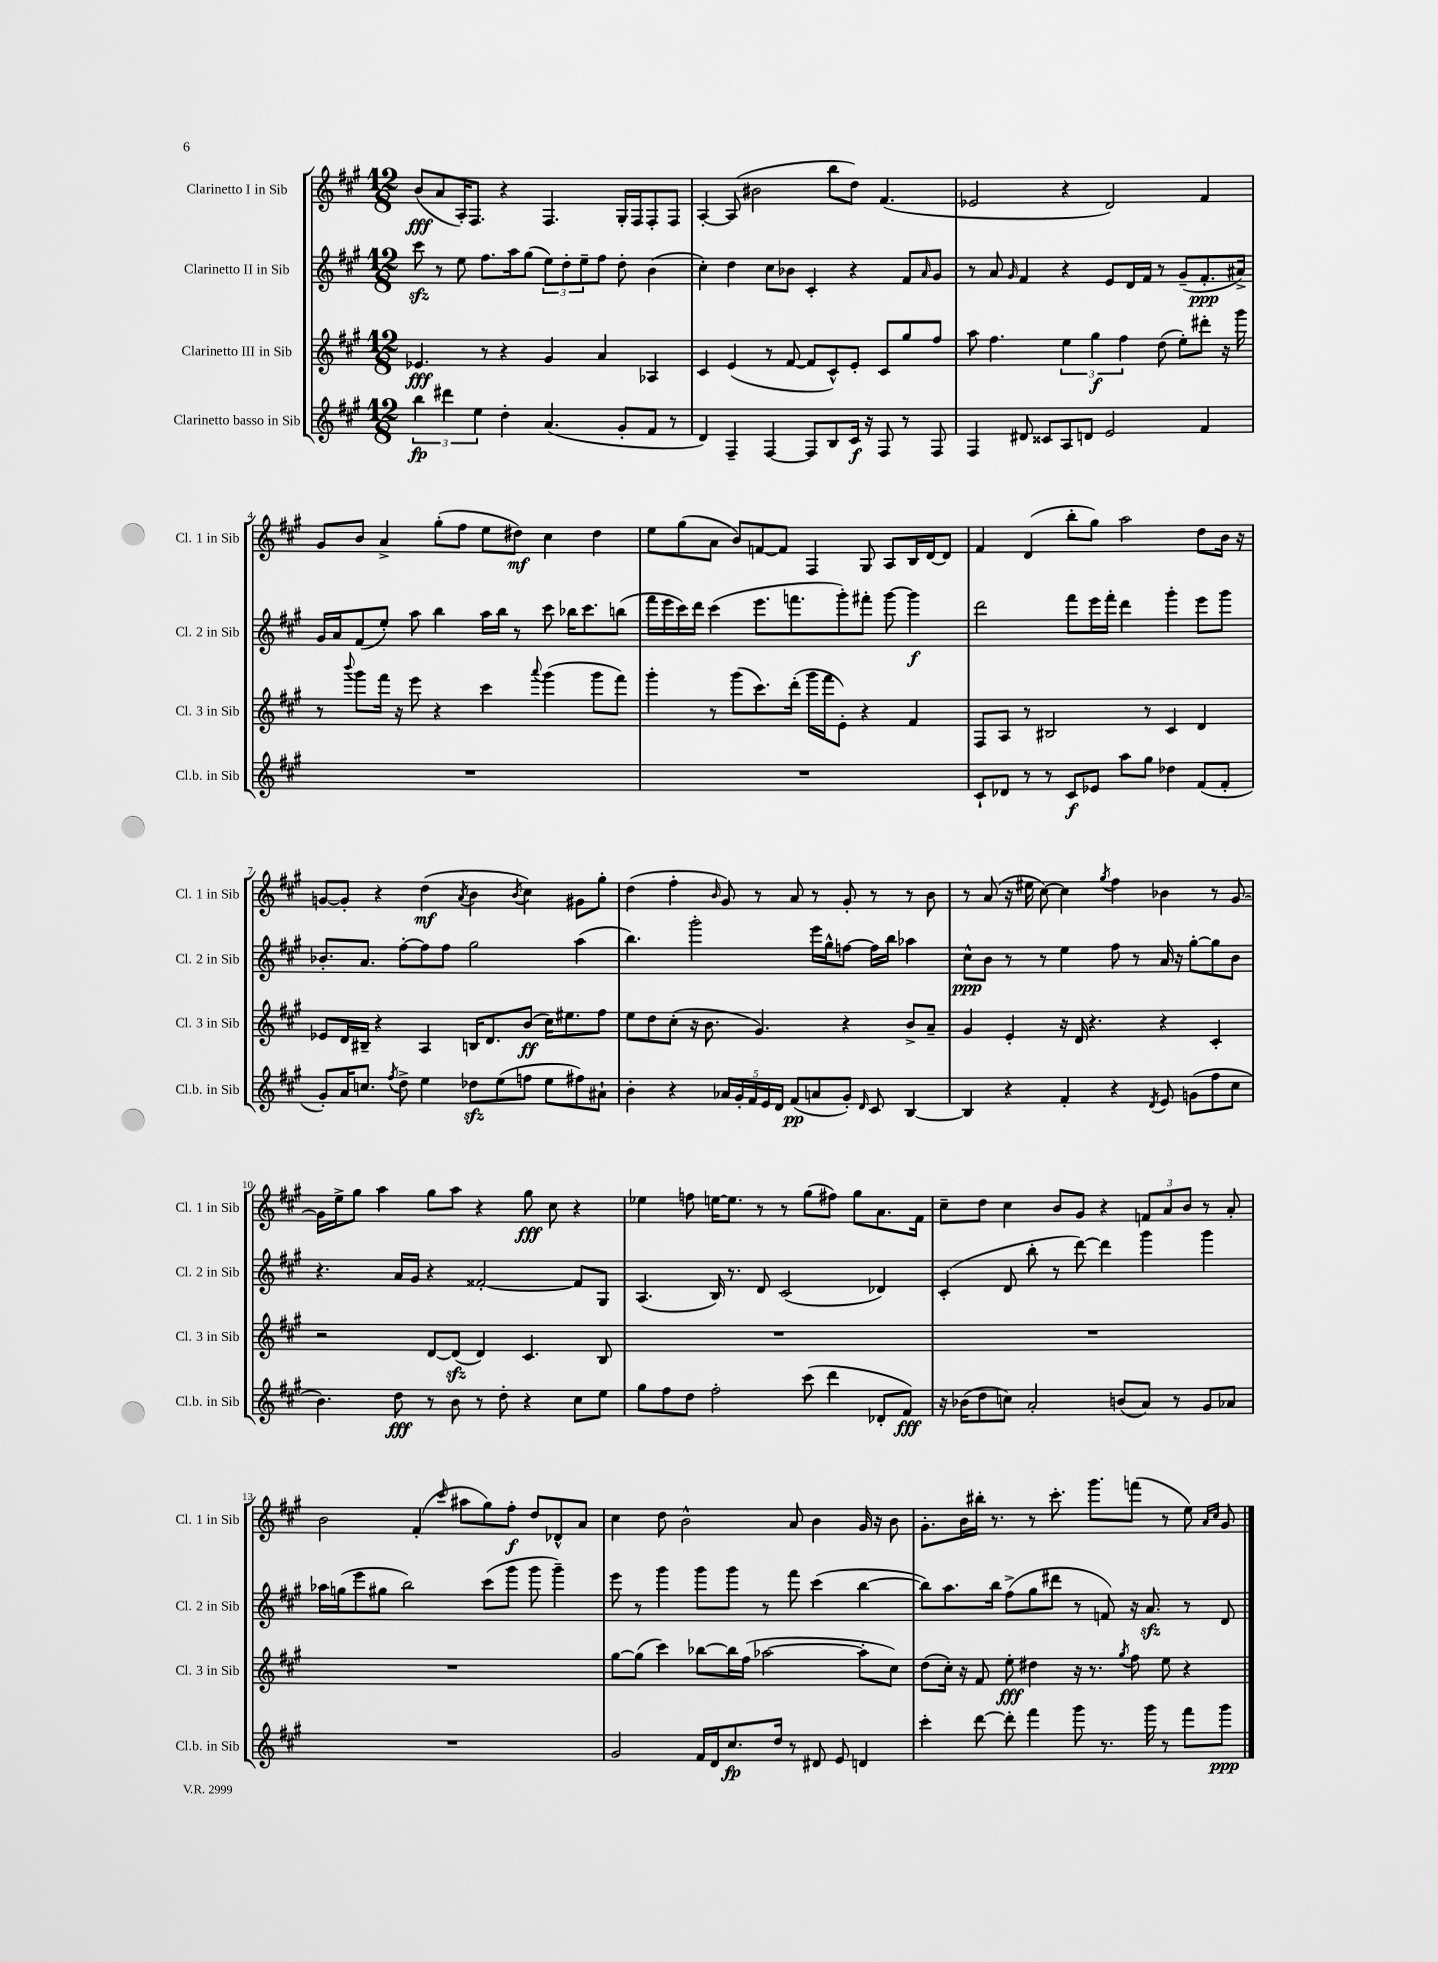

**kern	**dynam	**kern	**dynam	**kern	**dynam	**kern	**dynam
*part4	*part4	*part3	*part3	*part2	*part2	*part1	*part1
*staff4	*staff4	*staff3	*staff3	*staff2	*staff2	*staff1	*staff1
*I"Clarinetto basso in Sib	*	*I"Clarinetto III in Sib	*	*I"Clarinetto II in Sib	*	*I"Clarinetto I in Sib	*
*I'Cl.b. in Sib	*	*I'Cl. 3 in Sib	*	*I'Cl. 2 in Sib	*	*I'Cl. 1 in Sib	*
*clefG2	*	*clefG2	*	*clefG2	*	*clefG2	*
*k[f#c#g#]	*	*k[f#c#g#]	*	*k[f#c#g#]	*	*k[f#c#g#]	*
*M12/8	*	*M12/8	*	*M12/8	*	*M12/8	*
=1	=1	=1	=1	=1	=1	=1	=1
6bb\	fp	4.e-X/	fff	8ccc#zz\	.	(8b/L	fff
.	.	.	.	8r	.	8a/	.
6ddd#X\	.	.	.	.	.	.	.
.	.	.	.	8ee\	.	16A'/K)	.
.	.	.	.	.	.	8.F#/J	.
6ee\	.	.	.	.	.	.	.
.	.	8r	.	8.ff#\L	.	.	.
4dd'\	.	4r	.	.	.	4r	.
.	.	.	.	16aa\k	.	.	.
.	.	.	.	(8gg#\J	.	.	.
(4.a/	.	4g#/	.	12ee\L)	.	4.F#/	.
.	.	.	.	12dd'\	.	.	.
.	.	.	.	12ee~\	.	.	.
.	.	4a/	.	8ff#\J	.	.	.
8g#'/L	.	.	.	8dd'\	.	16G#'/LL	.
.	.	.	.	.	.	16F#/J	.
8f#/J	.	4A-X/	.	(4b\	.	8F#'/	.
8r	.	.	.	.	.	8F#/J	.
=2	=2	=2	=2	=2	=2	=2	=2
4d/)	.	4c#/	.	4cc#'\)	.	[4A'/	.
4F#~/	.	(4e/	.	4dd\	.	(8A/]	.
.	.	.	.	.	.	2b#X\	.
[4F#/	.	8r	.	8cc#\L	.	.	.
.	.	[8f#/	.	8b-X\J	.	.	.
8F#/L]	.	8f#/L]	.	4c#'/	.	.	.
8B/	.	8c#^^/)	.	.	.	8bb\L	.
16c#/Jk	f	8e'/J	.	4r	.	8dd\J)	.
16r	.	.	.	.	.	.	.
8F#/	.	8c#/L	.	.	.	(4.f#/	.
8r	.	8gg#/	.	8f#/L	.	.	.
.	.	.	.	16qqa/	.	.	.
8F#/	.	8ff#/J	.	8g#/J	.	.	.
=3	=3	=3	=3	=3	=3	=3	=3
4F#/	.	8aa\	.	8r	.	2e-X/	.
.	.	4.ff#\	.	8a/	.	.	.
.	.	.	.	16qqg#/	.	.	.
8d#X/	.	.	.	4f#/	.	.	.
8c##X/L	.	.	.	.	.	.	.
8A/	.	6ee\	.	4r	.	4r	.
8dn/J	.	.	.	.	.	.	.
.	.	6gg#\	f	.	.	.	.
2e/	.	.	.	8e/L	.	2d/)	.
.	.	6ff#\	.	.	.	.	.
.	.	.	.	16d/L	.	.	.
.	.	.	.	16f#/JJ	.	.	.
.	.	(8dd\	.	8r	.	.	.
.	.	8ee'\L)	.	(8g#~/L	.	.	.
4f#/	.	8ddd#X'\J	.	8.f#'/	ppp	4f#/	.
.	.	16r	.	.	.	.	.
.	.	16ggg#\	.	16a#X^/Jk)	.	.	.
!!LO:LB:g=z
=4	=4	=4	=4	=4	=4	=4	=4
1.r	.	8r	.	16g#/LL	.	8g#/L	.
.	.	.	.	16a/J	.	.	.
.	.	8qqbbb/	.	.	.	.	.
.	.	8ggg#\L	.	(8f#/	.	8b/J	.
.	.	16fff#\Jk	.	8ee'/J)	.	4a^/	.
.	.	16r	.	.	.	.	.
.	.	8eee\	.	8aa\	.	.	.
.	.	4r	.	4bb\	.	(8gg#'\L	.
.	.	.	.	.	.	8ff#\J	.
.	.	4ccc#\	.	16aa\LL	.	8ee\L	.
.	.	.	.	16bb\JJ	.	.	.
.	.	.	.	8r	.	8dd#X\J)	mf
.	.	8qqaaa/	.	.	.	.	.
.	.	(4ggg#\	.	8ccc#\	.	4cc#\	.
.	.	.	.	16bb-X\KL	.	.	.
.	.	.	.	8.ccc#\	.	.	.
.	.	8ggg#\L	.	.	.	4dd#\	.
.	.	8fff#\J)	.	(8bbn\J	.	.	.
=5	=5	=5	=5	=5	=5	=5	=5
1.r	.	4ggg#'\	.	16fff#\LL	.	8ee\L	.
.	.	.	.	16eee\	.	.	.
.	.	.	.	16ccc#\)	.	(8gg#\	.
.	.	.	.	16ddd\JJ	.	.	.
.	.	8r	.	(4ccc#\	.	8a\J	.
.	.	(8ggg#\L	.	.	.	8b/L)	.
.	.	8.ccc#\)	.	8.eee\L	.	[8fn/	.
.	.	.	.	.	.	8f/J]	.
.	.	(16ddd'\Jk	.	8.fffn\	.	.	.
.	.	16ggg#\LL	.	.	.	4F#/	.
.	.	16fff#\J	.	.	.	.	.
.	.	8e'\J)	.	8ggg#'\)	.	.	.
.	.	4r	.	8fff#X'\J	.	8G#/	.
.	.	.	.	[8ggg#\	.	8A/L	.
.	.	4f#/	.	4ggg#\]	f	16B/L	.
.	.	.	.	.	.	[16d/J	.
.	.	.	.	.	.	8d/J]	.
=6	=6	=6	=6	=6	=6	=6	=6
8c#`/L	.	8F#/L	.	2ddd\	.	4f#/	.
8d-X/J	.	8A/J	.	.	.	.	.
8r	.	8r	.	.	.	(4d/	.
8r	.	2B#X/	.	.	.	.	.
8c#/L	f	.	.	8fff#\L	.	8bb'\L	.
8e-X/J	.	.	.	16eee\L	.	8gg#\J)	.
.	.	.	.	16fff#'\JJ	.	.	.
8aa\L	.	.	.	4ddd\	.	2aa\	.
8gg#\J	.	8r	.	.	.	.	.
4dd-X\	.	4c#/	.	4ggg#'\	.	.	.
(8f#/L	.	4d/	.	8eee\L	.	8dd\L	.
8f#'/J	.	.	.	8ggg#\J	.	16b\Jk	.
.	.	.	.	.	.	16r	.
!!LO:LB:g=z
=7	=7	=7	=7	=7	=7	=7	=7
8g#'/L)	.	8e-X/L	.	8.b-X'/L	.	[8gn/L	.
16a/K	.	16d/L	.	.	.	8g'/J]	.
8.ccn/J	.	16B#X~/JJ	.	8.a/J	.	.	.
.	.	4r	.	.	.	4r	.
8qff#/	.	.	.	.	.	.	.
8dd^\	.	.	.	[8ff#'\L	.	.	.
4ee\	.	4A/	.	8ff#\]	.	(4dd\	mf
.	.	.	.	8ff#\J	.	.	.
.	.	.	.	.	.	8qa/	.
8dd-Xzz\L	.	16Bn/KL	.	2gg#\	.	4b\	.
.	.	8.d/	.	.	.	.	.
(8ee\	.	.	.	.	.	.	.
.	.	.	.	.	.	8qb/	.
8ffn\J	.	(8b/J	ff	.	.	4cc#\)	.
8ee\L	.	16cc#\KL)	.	.	.	.	.
.	.	8.ee#X\	.	.	.	.	.
8ff#X\)	.	.	.	(4aa\	.	8g#X\L	.
8a#X`\J	.	8ff#\J	.	.	.	8gg#'\J	.
=8	=8	=8	=8	=8	=8	=8	=8
4b'\	.	8ee\L	.	4.bb\)	.	(4dd\	.
.	.	8dd\	.	.	.	.	.
4r	.	(8cc#'\J	.	.	.	4ff#'\	.
.	.	16r	.	2ggg#'\	.	.	.
.	.	8.b\	.	.	.	.	.
.	.	.	.	.	.	16qqb/	.
20a-X/LL	.	.	.	.	.	8g#/)	.
20g#'/	.	.	.	.	.	.	.
20f#/	.	.	.	.	.	.	.
.	.	4.g#/)	.	.	.	8r	.
20e/	.	.	.	.	.	.	.
20d/JJ	.	.	.	.	.	.	.
(8f#/L	pp	.	.	.	.	8a/	.
8an/	.	.	.	16eee\LL	.	8r	.
.	.	.	.	16gg#^^\J	.	.	.
8g#'/J)	.	4r	.	[8ffn\J	.	8g#'/	.
16qqd/	.	.	.	.	.	.	.
8c#/	.	.	.	16ff\LL]	.	8r	.
.	.	.	.	16bb\JJ	.	.	.
[4B/	.	8b^/L	.	4aa-X\	.	8r	.
.	.	8a~/J	.	.	.	8b\	.
=9	=9	=9	=9	=9	=9	=9	=9
4B/]	.	4g#/	.	8cc#^^\L	ppp	8r	.
.	.	.	.	8b\J	.	(8a/	.
4r	.	4e'/	.	8r	.	16r	.
.	.	.	.	.	.	16ee#X\	.
.	.	.	.	8r	.	[8cc#\)	.
4f#'/	.	16r	.	4ee\	.	4cc#\]	.
.	.	16d/	.	.	.	.	.
.	.	4.r	.	.	.	.	.
.	.	.	.	.	.	8qgg#/	.
4r	.	.	.	8ff#\	.	4ff#\	.
.	.	.	.	8r	.	.	.
8qd/	.	.	.	.	.	.	.
8e/	.	4r	.	16a/	.	4b-X\	.
.	.	.	.	16r	.	.	.
(8gn\L	.	.	.	[8gg#'\L	.	.	.
8ff#\	.	4c#'/	.	8gg#\]	.	8r	.
8cc#\J	.	.	.	8b\J	.	[8g#/	.
!!LO:LB:g=z
=10	=10	=10	=10	=10	=10	=10	=10
4.b\)	.	2r	.	4.r	.	16g#\LL]	.
.	.	.	.	.	.	16ee^\J	.
.	.	.	.	.	.	8gg#\J	.
.	.	.	.	.	.	4aa\	.
8dd\	fff	.	.	16a/LL	.	.	.
.	.	.	.	16g#/JJ	.	.	.
8r	.	[8d/L	.	4r	.	8gg#\L	.
8b\	.	(8dzz/J]	.	.	.	8aa\J	.
8r	.	4d/)	.	[2f##X'/	.	4r	.
8dd'\	.	.	.	.	.	.	.
4r	.	4.c#/	.	.	.	8gg#\	fff
.	.	.	.	.	.	8cc#\	.
8cc#\L	.	.	.	8f##/L]	.	4r	.
8ee\J	.	8B/	.	8G#/J	.	.	.
=11	=11	=11	=11	=11	=11	=11	=11
8gg#\L	.	1.r	.	(4.A/	.	4ee-X\	.
8ff#\	.	.	.	.	.	.	.
8dd\J	.	.	.	.	.	8ffn\	.
2ff#'\	.	.	.	16B/)	.	[16een\KL	.
.	.	.	.	8.r	.	8.ee\J]	.
.	.	.	.	8d/	.	8r	.
.	.	.	.	(2c#/	.	8r	.
(8ccc#\	.	.	.	.	.	(8gg#\L	.
4ddd\	.	.	.	.	.	8ff#X\J)	.
.	.	.	.	.	.	8gg#\L	.
8d-X'/L	.	.	.	4d-X/)	.	8.a\	.
8f#/J)	fff	.	.	.	.	.	.
.	.	.	.	.	.	16f#\Jk	.
=12	=12	=12	=12	=12	=12	=12	=12
16r	.	1.r	.	(4c#'/	.	8cc#~\L	.
(16b-X\KL	.	.	.	.	.	.	.
8dd\	.	.	.	.	.	8dd\J	.
8ccn\J)	.	.	.	8d/	.	4cc#\	.
2a'/	.	.	.	8bb'\	.	.	.
.	.	.	.	8r	.	8b/L	.
.	.	.	.	[8ddd\)	.	8g#/J	.
.	.	.	.	4ddd\]	.	4r	.
(8bn/L	.	.	.	.	.	.	.
8a/J)	.	.	.	4ggg#\	.	12fn/L	.
.	.	.	.	.	.	12a/	.
8r	.	.	.	.	.	.	.
.	.	.	.	.	.	12b/J	.
8g#/L	.	.	.	4ggg#\	.	8r	.
8a-X/J	.	.	.	.	.	8a'/	.
!!LO:LB:g=z
=13	=13	=13	=13	=13	=13	=13	=13
1.r	.	1.r	.	16aa-X\LL	.	2b\	.
.	.	.	.	(16ggn\J	.	.	.
.	.	.	.	8eee\	.	.	.
.	.	.	.	8gg#X\J	.	.	.
.	.	.	.	2bb\)	.	.	.
.	.	.	.	.	.	(4f#'/	.
.	.	.	.	.	.	16qqccc#/	.
.	.	.	.	.	.	8aa#X\L	.
.	.	.	.	(8ccc#\L	.	8gg#\)	.
.	.	.	.	8ggg#\J	.	8ff#'\J	f
.	.	.	.	8ggg#\	.	8dd/L	.
.	.	.	.	4ggg#~\)	.	8d-X^^/	.
.	.	.	.	.	.	8a/J	.
=14	=14	=14	=14	=14	=14	=14	=14
2g#/	.	[8gg#\L	.	8eee\	.	4cc#\	.
.	.	(8gg#\J]	.	8r	.	.	.
.	.	4ccc#\)	.	4ggg#\	.	8dd\	.
.	.	.	.	.	.	2b^^\	.
16f#/LL	.	[8bb-X\L	.	8ggg#\L	.	.	.
16d/J	.	.	.	.	.	.	.
8.cc#/	fp	16bb-\L]	.	8ggg#\J	.	.	.
.	.	(16ff#\JJ	.	.	.	.	.
.	.	[2aa-X\	.	8r	.	.	.
16dd/Jk	.	.	.	.	.	.	.
8r	.	.	.	8fff#\	.	8a/	.
8d#X/	.	.	.	(4ccc#\	.	4b\	.
8e/	.	.	.	.	.	.	.
4dn/	.	8aa-'\L]	.	[4bb\	.	16g#/	.
.	.	.	.	.	.	16r	.
.	.	8cc#\J)	.	.	.	8b\	.
=15	=15	=15	=15	=15	=15	=15	=15
4ccc#'\	.	(8dd\L	.	8bb\L])	.	8.g#'\L	.
.	.	16cc#'\Jk)	.	8.aa\	.	.	.
.	.	16r	.	.	.	16b\L	.
[8ddd\	.	8f#/	.	.	.	16bb#X'\JJ	.
.	.	.	.	16bb\Jk	.	8.r	.
8ddd'\]	.	8ee'\	fff	(8ff#^\L	.	.	.
4fff#\	.	4dd#X\	.	8gg#\	.	8r	.
.	.	.	.	8ddd#X\J	.	8.ccc#'\	.
8ggg#\	.	16r	.	8r	.	.	.
.	.	8.r	.	.	.	8.ggg#\L	.
8.r	.	.	.	8fn/)	.	.	.
.	.	8qgg#/	.	.	.	.	.
.	.	8ff#\	.	16r	.	(8fffn\J	.
16ggg#\	.	.	.	8.azz/	.	.	.
8r	.	8ee\	.	.	.	8r	.
8fff#\L	.	4r	.	8r	.	8ee\)	.
.	.	.	.	.	.	16qqa/LL	.
.	.	.	.	.	.	16qqcc#/JJ	.
8ggg#\J	ppp	.	.	8d/	.	8g#/	.
==	==	==	==	==	==	==	==
*-	*-	*-	*-	*-	*-	*-	*-
